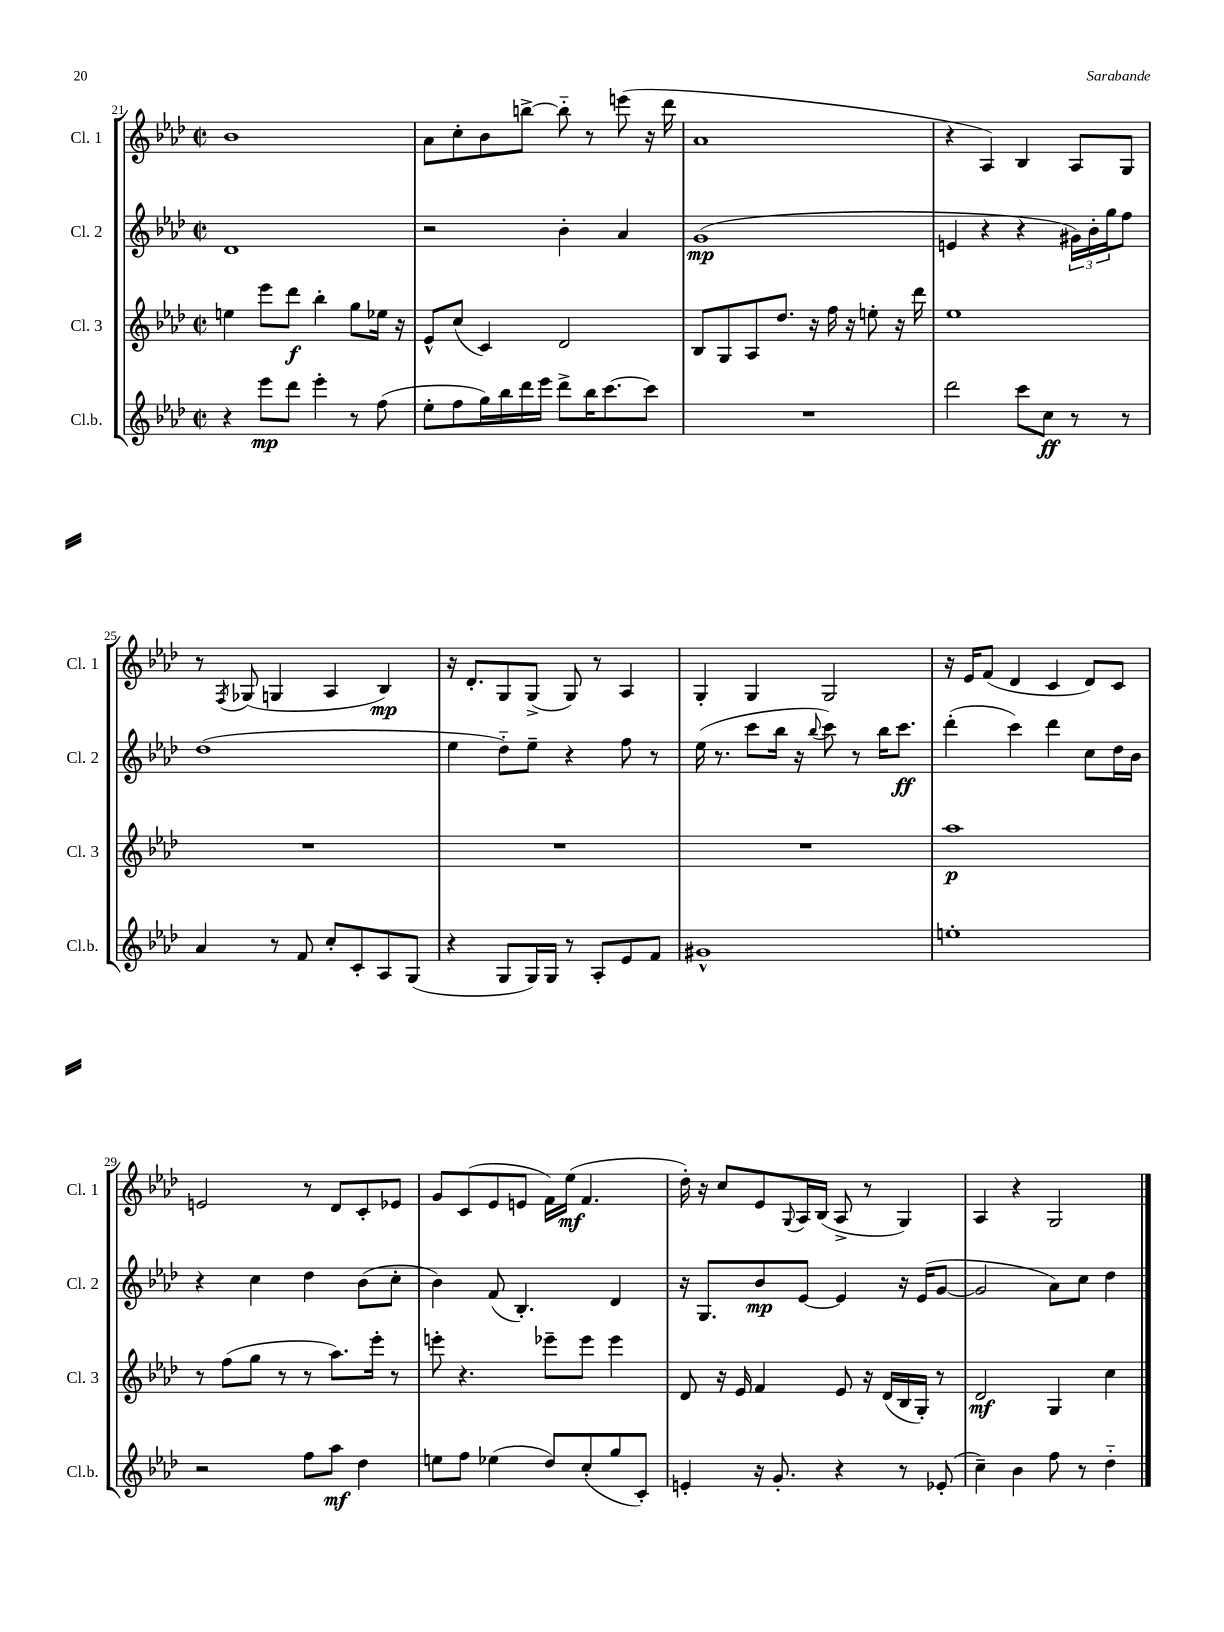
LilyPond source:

<<
\new StaffGroup <<
\new Staff = "s0" \with { instrumentName = "Cl. 1" shortInstrumentName = "Cl. 1" } {
    \clef treble \key aes \major \defaultTimeSignature \time 2/2
    bes'1 |
    aes'8 c''8-. bes'8 b''8~-> b''8-_ r8 e'''8( r16 des'''16 |
    aes'1 |
    r4 aes4) bes4 aes8 g8 |
    r8 \acciaccatura { f8 } ges8( g4 aes4 bes4\mp) |
    r16 des'8.-. g8 g8->( g8) r8 aes4 |
    g4-. g4 g2 |
    r16 ees'16 f'8( des'4 c'4 des'8) c'8 |
    e'2 r8 des'8 c'8-. ees'8 |
    g'8 c'8( ees'8 e'8 f'16) ees''16\mf( f'4. |
    des''16-.) r16 c''8 ees'8 \appoggiatura { g8 } aes16 bes16( aes8-> r8 g4) |
    aes4 r4 g2 \bar "|." |
}
\new Staff = "s1" \with { instrumentName = "Cl. 2" shortInstrumentName = "Cl. 2" } {
    \clef treble \key aes \major \defaultTimeSignature \time 2/2
    des'1 |
    r2 bes'4-. aes'4 |
    g'1\mp( |
    e'4 r4 r4 \tuplet 3/2 { gis'16) bes'16-. g''16 } f''8 |
    des''1( |
    ees''4 des''8-_) ees''8-- r4 f''8 r8 |
    ees''16( r8. c'''8 bes''16 r16 \appoggiatura { bes''8 } c'''8) r8 bes''16 c'''8.\ff |
    des'''4-.( c'''4) des'''4 c''8 des''16 bes'16 |
    r4 c''4 des''4 bes'8( c''8-. |
    bes'4) f'8( bes4.-.) des'4 |
    r16 g8. bes'8\mp ees'8~ ees'4 r16 ees'16( g'8~ |
    g'2 aes'8) c''8 des''4 \bar "|." |
}
\new Staff = "s2" \with { instrumentName = "Cl. 3" shortInstrumentName = "Cl. 3" } {
    \clef treble \key aes \major \defaultTimeSignature \time 2/2
    e''4 ees'''8 des'''8\f bes''4-. g''8 ees''16 r16 |
    ees'8-^ c''8( c'4) des'2 |
    bes8 g8 aes8 des''8. r16 f''16 r16 e''8-. r16 des'''16 |
    ees''1 |
    R1 |
    R1 |
    R1 |
    aes''1\p |
    r8 f''8( g''8 r8 r8 aes''8.) ees'''16-. r8 |
    e'''8-. r4. ees'''8-- ees'''8 ees'''4 |
    des'8 r16 ees'16 f'4 ees'8 r16 des'16( bes16 g16-.) r8 |
    des'2\mf g4 c''4 \bar "|." |
}
\new Staff = "s3" \with { instrumentName = "Cl.b." shortInstrumentName = "Cl.b." } {
    \clef treble \key aes \major \defaultTimeSignature \time 2/2
    r4 ees'''8\mp des'''8 ees'''4-. r8 f''8( |
    ees''8-. f''8 g''16) bes''16 des'''16 ees'''16 des'''8-> bes''16 c'''8.~ c'''8 |
    R1 |
    des'''2 c'''8 c''8\ff r8 r8 |
    aes'4 r8 f'8 c''8-. c'8-. aes8 g8( |
    r4 g8 g16) g16 r8 aes8-. ees'8 f'8 |
    gis'1-^ |
    e''1-. |
    r2 f''8 aes''8\mf des''4 |
    e''8 f''8 ees''4( des''8) c''8-.( g''8 c'8-.) |
    e'4-. r16 g'8.-. r4 r8 ees'8-.( |
    c''4--) bes'4 f''8 r8 des''4-_ \bar "|." |
}
>>
>>
\layout { \context { \Score currentBarNumber = #21 } }
